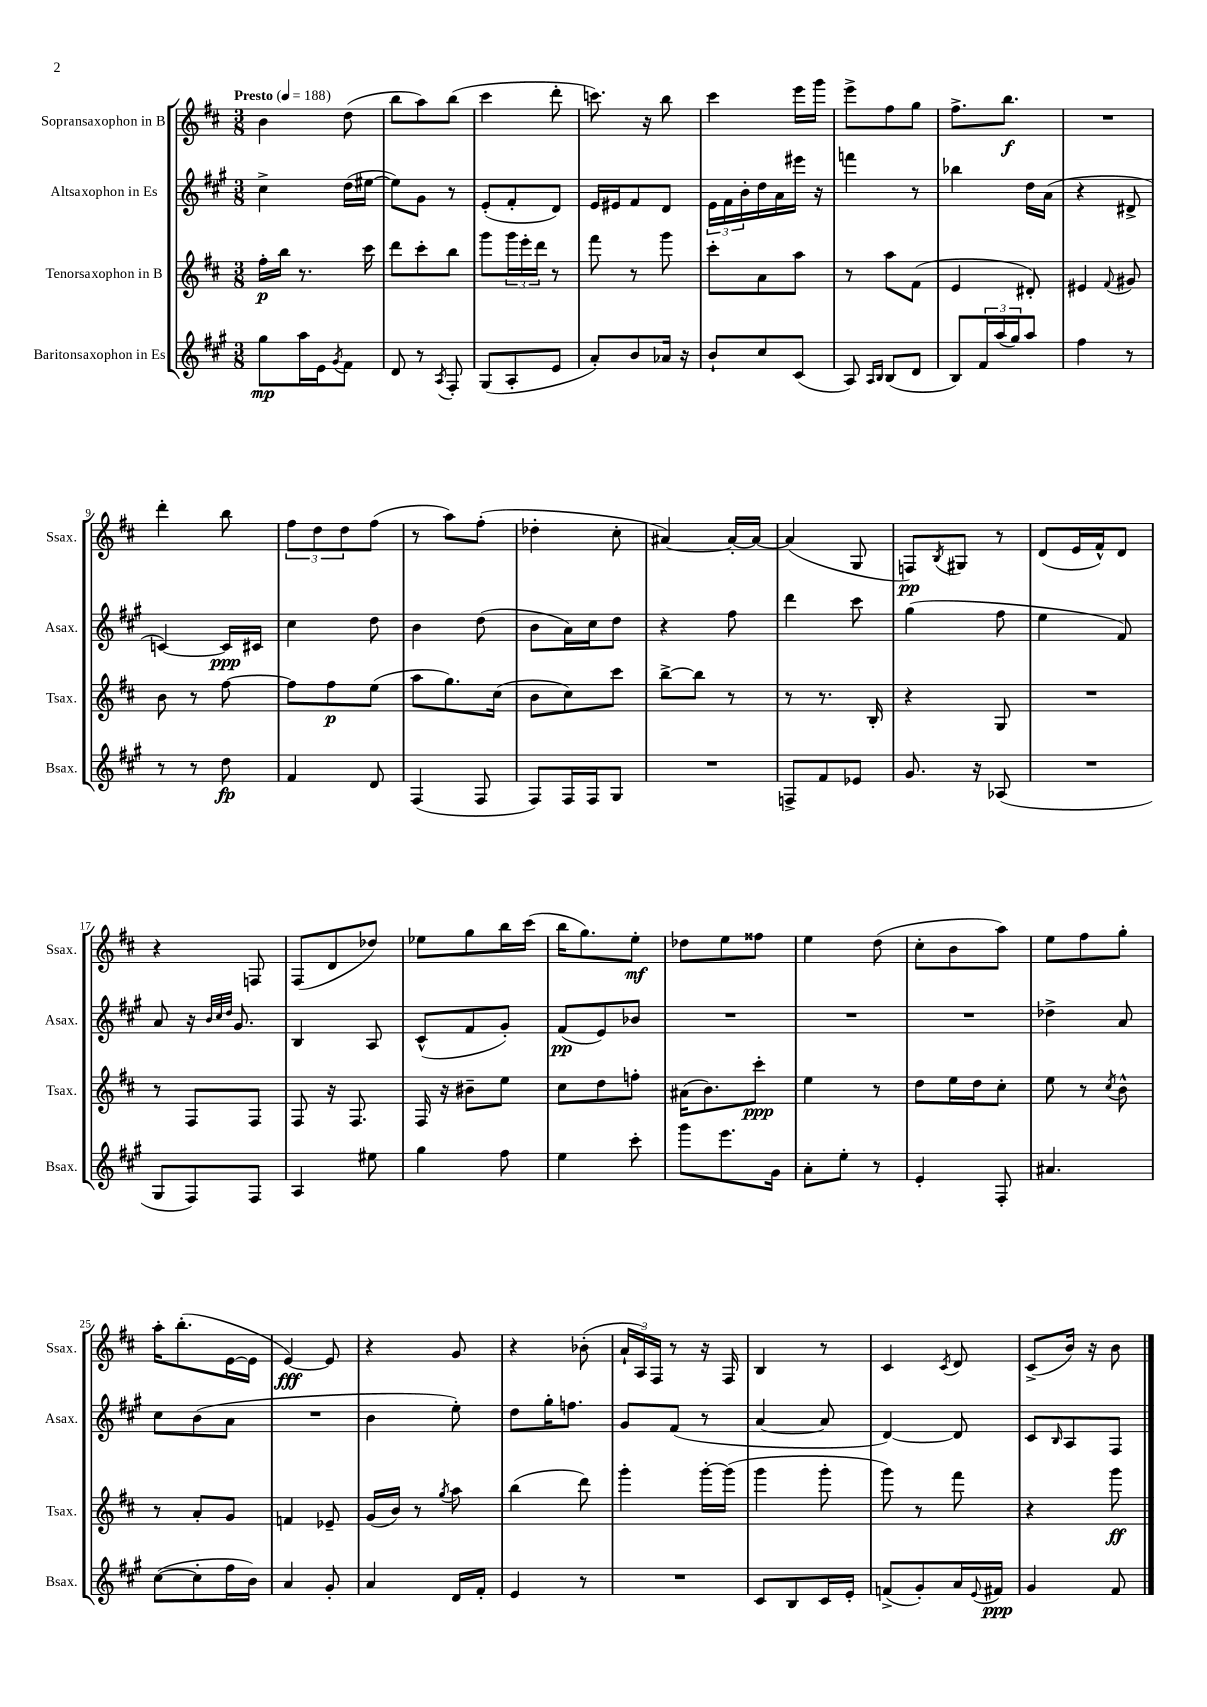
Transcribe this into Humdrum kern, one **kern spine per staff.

**kern	**kern	**kern	**kern
*staff4	*staff3	*staff2	*staff1
*clefG2	*clefG2	*clefG2	*clefG2
*k[f#c#g#]	*k[f#c#]	*k[f#c#g#]	*k[f#c#]
*M3/8	*M3/8	*M3/8	*M3/8
*MM188	*MM188	*MM188	*MM188
8gg#	16ff#'	4cc#^	4b
.	16bb	.	.
16aa	8.r	.	.
16e	.	.	.
8qg#	.	.	.
8f#	.	(16dd	(8dd
.	16ccc#	[16ee#	.
=	=	=	=
8d	8ddd	8ee#])	8bb
8r	8ccc#'	8g#	8aa)
8qA	.	.	.
8F#'	8bb	8r	(8bb
=	=	=	=
(8G#	8ggg	(8e'	4ccc#
8A'	24ggg	8f#'	.
.	24eee'	.	.
.	24ddd	.	.
8e	8r	8d)	8ddd'
=	=	=	=
8a')	8fff#	16e	8.ccc)
.	.	16e#	.
8b	8r	8f#	.
.	.	.	16r
16a-	8ggg	8d	8bb
16r	.	.	.
=	=	=	=
8b`	8ccc#'	24e	4ccc#
.	.	24f#	.
.	.	24b'	.
8cc#	8a	16dd	.
.	.	16a	.
(8c#	8aa	16eee#	16eee
.	.	16r	16ggg
=	=	=	=
8A)	8r	4fff	8eee^
16qqA	.	.	.
16qqB	.	.	.
(8B	8aa	.	8ff#
8d	(8f#	8r	8gg
=	=	=	=
8B)	4e	4bb-	8.ff#^
24f#	.	.	.
(24aa	.	.	.
.	.	.	8.bb
24gg#)	.	.	.
8aa	8d#')	16dd	.
.	.	(16a	.
=	=	=	=
4ff#	4e#	4r	4.r
.	8qqf#	.	.
8r	8g#	8d#^	.
=	=	=	=
8r	8b	[4c)	4ddd'
8r	8r	.	.
8dd	[8ff#	16c]	8bb
.	.	16c#	.
=	=	=	=
4f#	8ff#]	4cc#	12ff#
.	.	.	12dd
.	8ff#	.	.
.	.	.	12dd
8d	(8ee	8dd	(8ff#
=	=	=	=
(4F#	8aa	4b	8r
.	8.gg)	.	8aa)
8F#	.	(8dd	(8ff#'
.	(16cc#	.	.
=	=	=	=
8F#)	8b	8b	4dd-'
16F#	8cc#)	16a)	.
16F#	.	16cc#	.
8G#	8ccc#	8dd	8cc#'
=	=	=	=
4.r	[8bb^	4r	[4a#)
.	8bb]	.	.
.	8r	8ff#	16a#'_
.	.	.	16a#_
=	=	=	=
8F^	8r	4ddd	(4a#]
8f#	8.r	.	.
8e-	.	8ccc#	8G
.	16B'	.	.
=	=	=	=
8.g#	4r	(4gg#	8F)
.	.	.	8qB
.	.	.	8G#
16r	.	.	.
(8A-	8G	8ff#	8r
=	=	=	=
4.r	4.r	4ee	(8d
.	.	.	16e
.	.	.	16f#^^)
.	.	8f#)	8d
=	=	=	=
8G#	8r	8a	4r
8F#)	8F#	16r	.
.	.	32qqb	.
.	.	32qqcc#	.
.	.	32qqdd	.
.	.	8.g#	.
8F#	8F#	.	8F
=	=	=	=
4A	8F#	4B	(8F#
.	16r	.	8d
.	8.F#	.	.
8ee#	.	8A	8dd-)
=	=	=	=
4gg#	16F#	(8c#^^	8ee-
.	16r	.	.
.	8b#~	8f#	8gg
8ff#	8ee	8g#')	16bb
.	.	.	(16ccc#
=	=	=	=
4ee	8cc#	(8f#	16bb
.	.	.	8.gg)
.	8dd	8e)	.
8ccc#'	8ff'	8b-	8ee'
=	=	=	=
8ggg#	(16a#	4.r	8dd-
.	8.b)	.	.
8.eee	.	.	8ee
.	8ccc#'	.	8ff##
16g#	.	.	.
=	=	=	=
8a'	4ee	4.r	4ee
8ee'	.	.	.
8r	8r	.	(8dd
=	=	=	=
4e'	8dd	4.r	8cc#'
.	16ee	.	8b
.	16dd	.	.
8F#'	8cc#'	.	8aa)
=	=	=	=
4.a#	8ee	4dd-^	8ee
.	8r	.	8ff#
.	8qcc#	.	.
.	8b^^	8a	8gg'
=	=	=	=
([8cc#	8r	8cc#	16aa'
.	.	.	(8.bb'
8cc#']	8a'	(8b	.
16ff#	8g	8a	[16e
16b)	.	.	16e]
=	=	=	=
4a	4f	4.r	[4e)
8g#'	8e-~	.	8e]
=	=	=	=
4a	(16g	4b	4r
.	16b)	.	.
.	8r	.	.
.	8qgg	.	.
16d	8aa	8ee')	8g
16f#'	.	.	.
=	=	=	=
4e	(4bb	8dd	4r
.	.	16gg#'	.
.	.	8.ff	.
8r	8ddd)	.	(8b-'
=	=	=	=
4.r	4ggg'	8g#	24a`
.	.	.	24A)
.	.	.	24F#
.	.	(8f#	8r
.	[16ggg'	8r	16r
.	(16ggg]	.	16F#
=	=	=	=
8c#	4ggg	[4a	4B
8B	.	.	.
16c#	8ggg'	8a]	8r
16e'	.	.	.
=	=	=	=
(8f^	8ggg)	[4d)	4c#
8g#')	8r	.	.
.	.	.	8qc#
16a	8fff#	8d]	8d
8qqe	.	.	.
16f#	.	.	.
=	=	=	=
4g#	4r	8c#	(8c#^
.	.	16qqB	.
.	.	8A	16b)
.	.	.	16r
8f#	8ggg	8F#	8b
==	==	==	==
*-	*-	*-	*-
